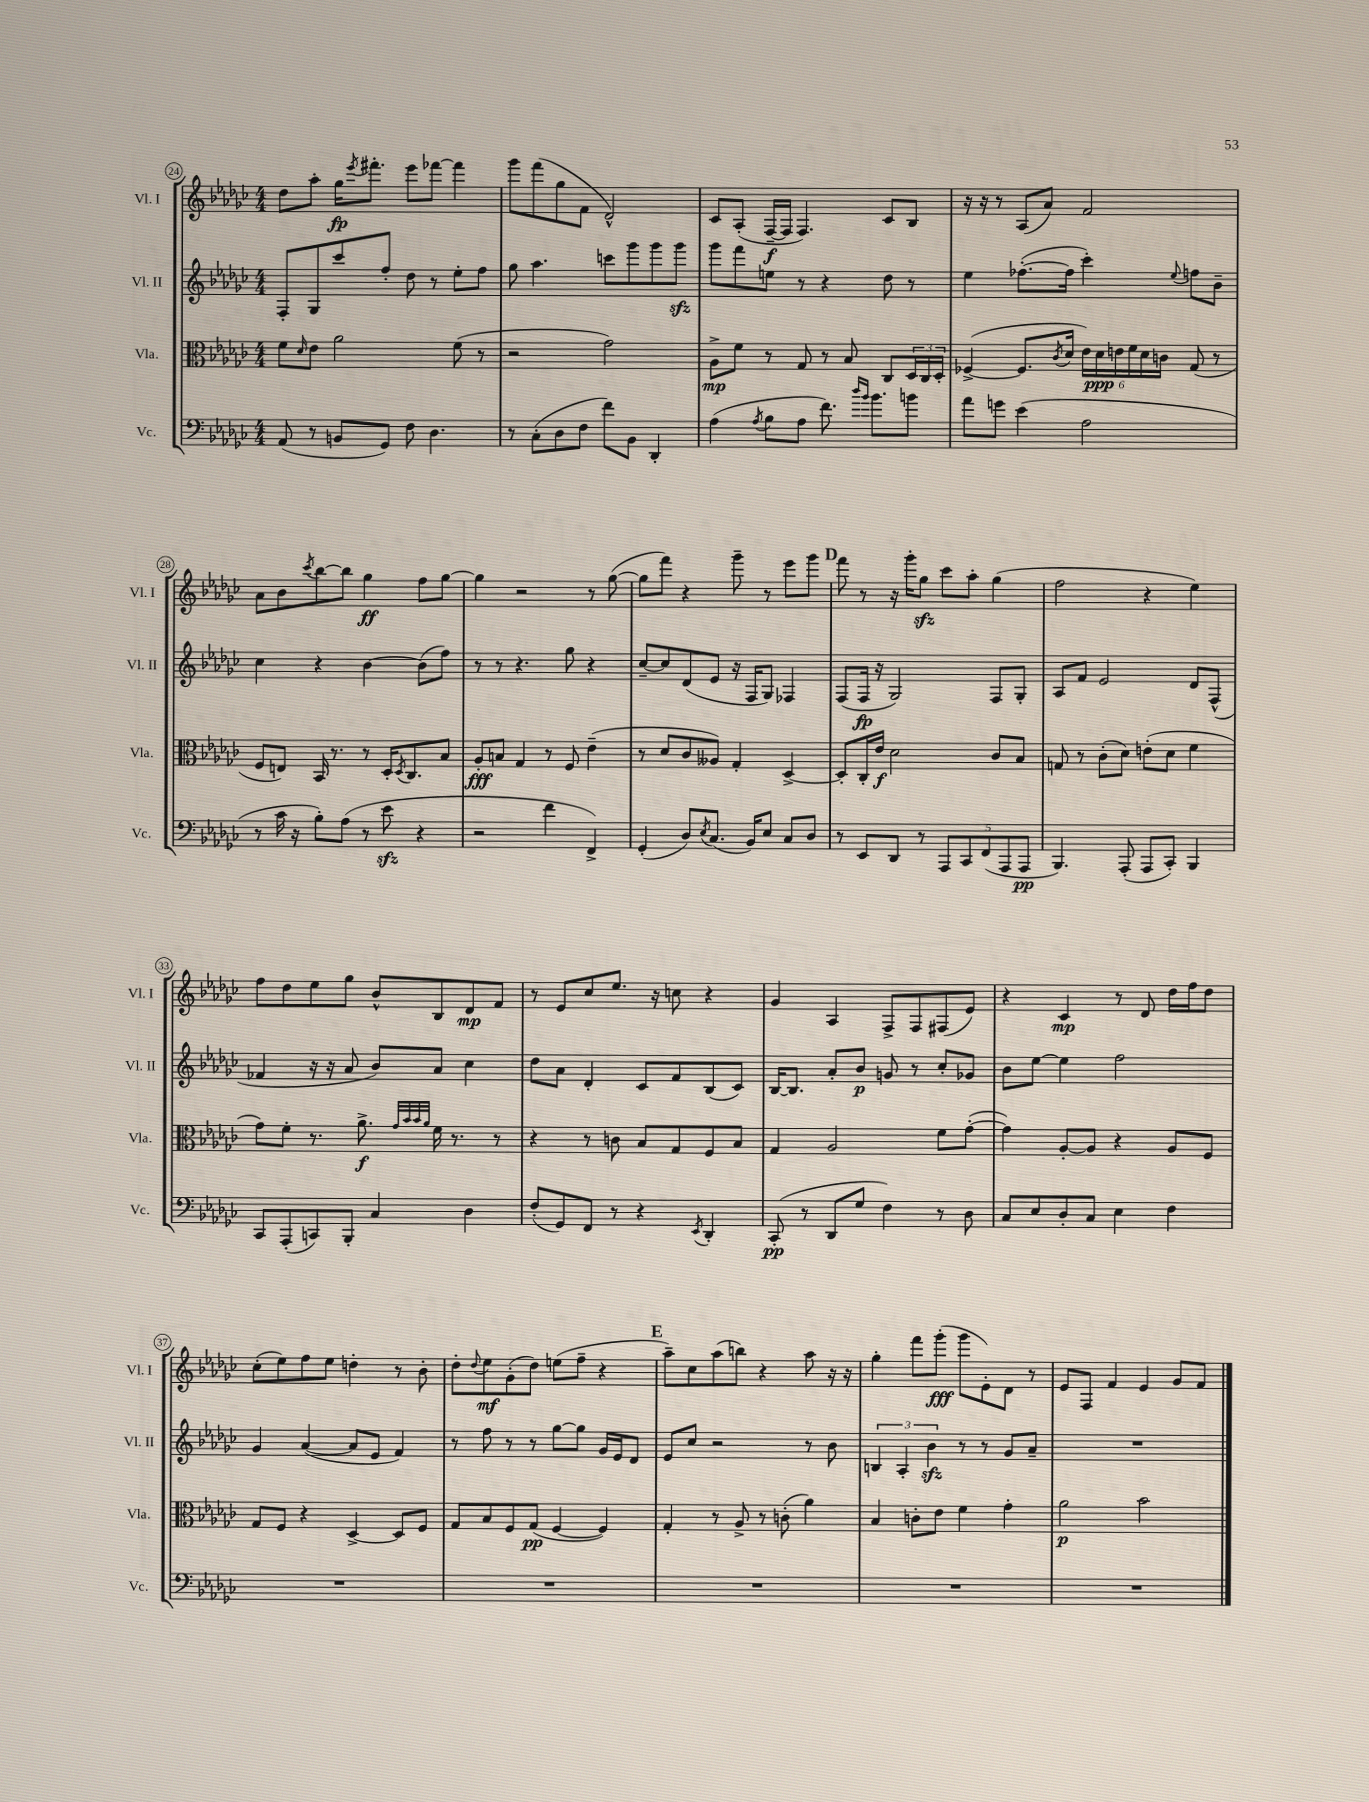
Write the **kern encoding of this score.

**kern	**kern	**kern	**kern
*staff4	*staff3	*staff2	*staff1
*clefF4	*clefC3	*clefG2	*clefG2
*k[b-e-a-d-g-c-]	*k[b-e-a-d-g-c-]	*k[b-e-a-d-g-c-]	*k[b-e-a-d-g-c-]
*M4/4	*M4/4	*M4/4	*M4/4
(8AA-	8f	8F'	8dd-
.	16qqd-	.	.
8r	8e-	8G-	8aa-'
8BB	2a-	8ccc-	16gg-
.	.	.	8qeee-
.	.	.	8.fff#'
8GG-)	.	8ff'	.
8F	.	8dd-	8eee-
4.D-	.	8r	[8fff-
.	(8f	8ee-'	4fff-]
.	8r	8ff	.
=	=	=	=
8r	2r	8gg-	8ggg-
(8C-'	.	4.aa-	(8fff
8D-	.	.	8gg-
8F	.	.	8f
8f)	2g-)	8ccc	2d-^^)
8BB-	.	8ggg-	.
4DD-'	.	8ggg-	.
.	.	8ggg-	.
=	=	=	=
(4A-	8A-^	8ggg-	8c-
.	8f	8fff	(8A-'
8qA-	.	.	.
8B-	8r	8ee	[16F~
.	.	.	16F]
8A-	8G-	8r	4.F)
8.f)	8r	4r	.
.	8B-	.	.
16qqdd-	.	.	.
16qqb-	.	.	.
8.b-	.	.	.
.	8C-	8dd-	8c-
8b	24D-	8r	8B-
.	24C-	.	.
.	24D-'	.	.
=	=	=	=
8a-	([4F-^	4ee-	16r
.	.	.	16r
8g	.	.	8r
(4e-	8.F-]	([8.ff-'	(8A-
.	.	.	8a-)
.	8qc-	.	.
.	16d-	16ff-]	.
2A-	24e-)	4ccc-')	2f
.	24d-	.	.
.	24e	.	.
.	24f	.	.
.	24d-	.	.
.	24c	.	.
.	.	8qqee-	.
.	(8G-	8ff	.
.	8r	8b-~	.
=	=	=	=
8r	8F	4cc-	8a-
16c-	8E)	.	8b-
16r	.	.	.
.	.	.	8qccc-
8B-')	16BB-	4r	[8bb-
.	8.r	.	.
(8A-	.	.	8bb-]
8r	8r	[4b-	4gg-
8e-	16D-'	.	.
.	8qD-	.	.
.	8.C-	.	.
4r	.	(8b-]	8ff
.	8B-	8ff)	[8gg-
=	=	=	=
2r	8A-'	8r	4gg-]
.	8B	8r	.
.	4G-	4.r	2r
4f	8r	.	.
.	8F	8gg-	.
4FF^)	(4e-~	4r	8r
.	.	.	([8gg-
=	=	=	=
(4GG-'	8r	[8cc-~	8gg-]
.	8d-	8cc-]	8fff)
8D-)	8c-	(8d-	4r
8qE-	.	.	.
(8.C-	8A--)	8e-	.
.	4G-'	16r	8ggg-~
16BB-)	.	16F	.
8E-	.	8G-)	8r
8C-	[4D-^	4F-	8eee-
8D-	.	.	8ggg-
=	=	=	=
8r	8D-']	(8F	8fff
8EE-	16C-'	16F	8r
.	16e-	16r	.
8DD-	2d-	2G-)	16r
.	.	.	16ggg-'
8r	.	.	8gg-
10AAA-	.	.	8ccc-
10CC-	.	.	.
.	.	.	8aa-'
(10FF	.	.	.
.	8c-	8F	(4gg-
10AAA-	.	.	.
.	8B-	8G-'	.
10AAA-	.	.	.
=	=	=	=
4.BBB-)	8G	8A-	2ff
.	8r	8f	.
.	(8c-'	2e-	.
(8AAA-'	8d-)	.	.
8AAA-	(8e'	.	4r
8CC-')	8d-	.	.
4BBB-	4f	8d-	4ee-)
.	.	(8F^^	.
=	=	=	=
8CC-	8g-)	4f-	8ff
(8AAA-'	8f'	.	8dd-
8CC)	8.r	16r	8ee-
.	.	16r	.
8BBB-'	.	8a-	8gg-
.	8.a-^	.	.
4C-	.	8b-)	8b-^^
.	32qqg-	.	.
.	32qqb-	.	.
.	32qqb-	.	.
.	32qqa-	.	.
.	16f	8a-	8B-
.	8.r	.	.
4D-	.	4cc-	8d-
.	8r	.	8f
=	=	=	=
(8F'	4r	8dd-	8r
8GG-)	.	8a-	8e-
8FF	8r	4d-'	8cc-
8r	8c	.	8.ee-
4r	8B-	8c-	.
.	.	.	16r
.	8G-	8f	8cc
8qEE-	.	.	.
4DD-'	8F	(8B-	4r
.	8B-	8c-)	.
=	=	=	=
(8CC-'	4G-	[16B-	4g-
.	.	8.B-]	.
8r	.	.	.
8DD-	2A-	8a-'	4A-
8G-	.	8b-	.
4F)	.	8g	8F^
.	.	8r	8F
8r	8f	8cc-'	(8F#
8D-	([8g-'	8g-	8e-)
=	=	=	=
8C-	4g-])	8b-	4r
8E-	.	[8ee-	.
8D-'	[8A-'	4ee-]	4c-
8C-	8A-]	.	.
4E-	4r	2ff	8r
.	.	.	8d-
4F	8A-	.	16dd-
.	.	.	16ff
.	8F	.	8dd-
=	=	=	=
1r	8G-	4g-	(8cc-'
.	8F	.	8ee-)
.	4r	([4a-	8ff
.	.	.	8ee-
.	[4D-^	8a-]	4dd'
.	.	8e-	.
.	8D-]	4f)	8r
.	8F	.	8b-'
=	=	=	=
1r	8G-	8r	8dd-'
.	.	.	8qqdd-
.	8B-	8ff	8ee-
.	8F	8r	(8g-'
.	(8G-	8r	8dd-)
.	[4F	[8gg-	(8ee
.	.	8gg-]	8ff~
.	4F])	16g-	4r
.	.	16e-	.
.	.	8d-	.
=	=	=	=
1r	4G-'	8e-	8aa-~)
.	.	8cc-	8cc-
.	8r	2r	(8aa-
.	8A-^	.	8bb)
.	8r	.	4r
.	(8c'	.	.
.	4a-)	8r	8aa-
.	.	8b-	16r
.	.	.	16r
=	=	=	=
1r	4B-	6B	4gg-'
.	.	6A-'	.
.	8c'	.	8fff
.	.	6b-	.
.	8e-	.	(8ggg-'
.	4f	8r	8ggg-
.	.	8r	8e-')
.	4g-'	8g-	8d-
.	.	8a-~	8r
=	=	=	=
1r	2a-	1r	8e-
.	.	.	8F
.	.	.	4f
.	2b-	.	4e-
.	.	.	8g-
.	.	.	8f
==	==	==	==
*-	*-	*-	*-
